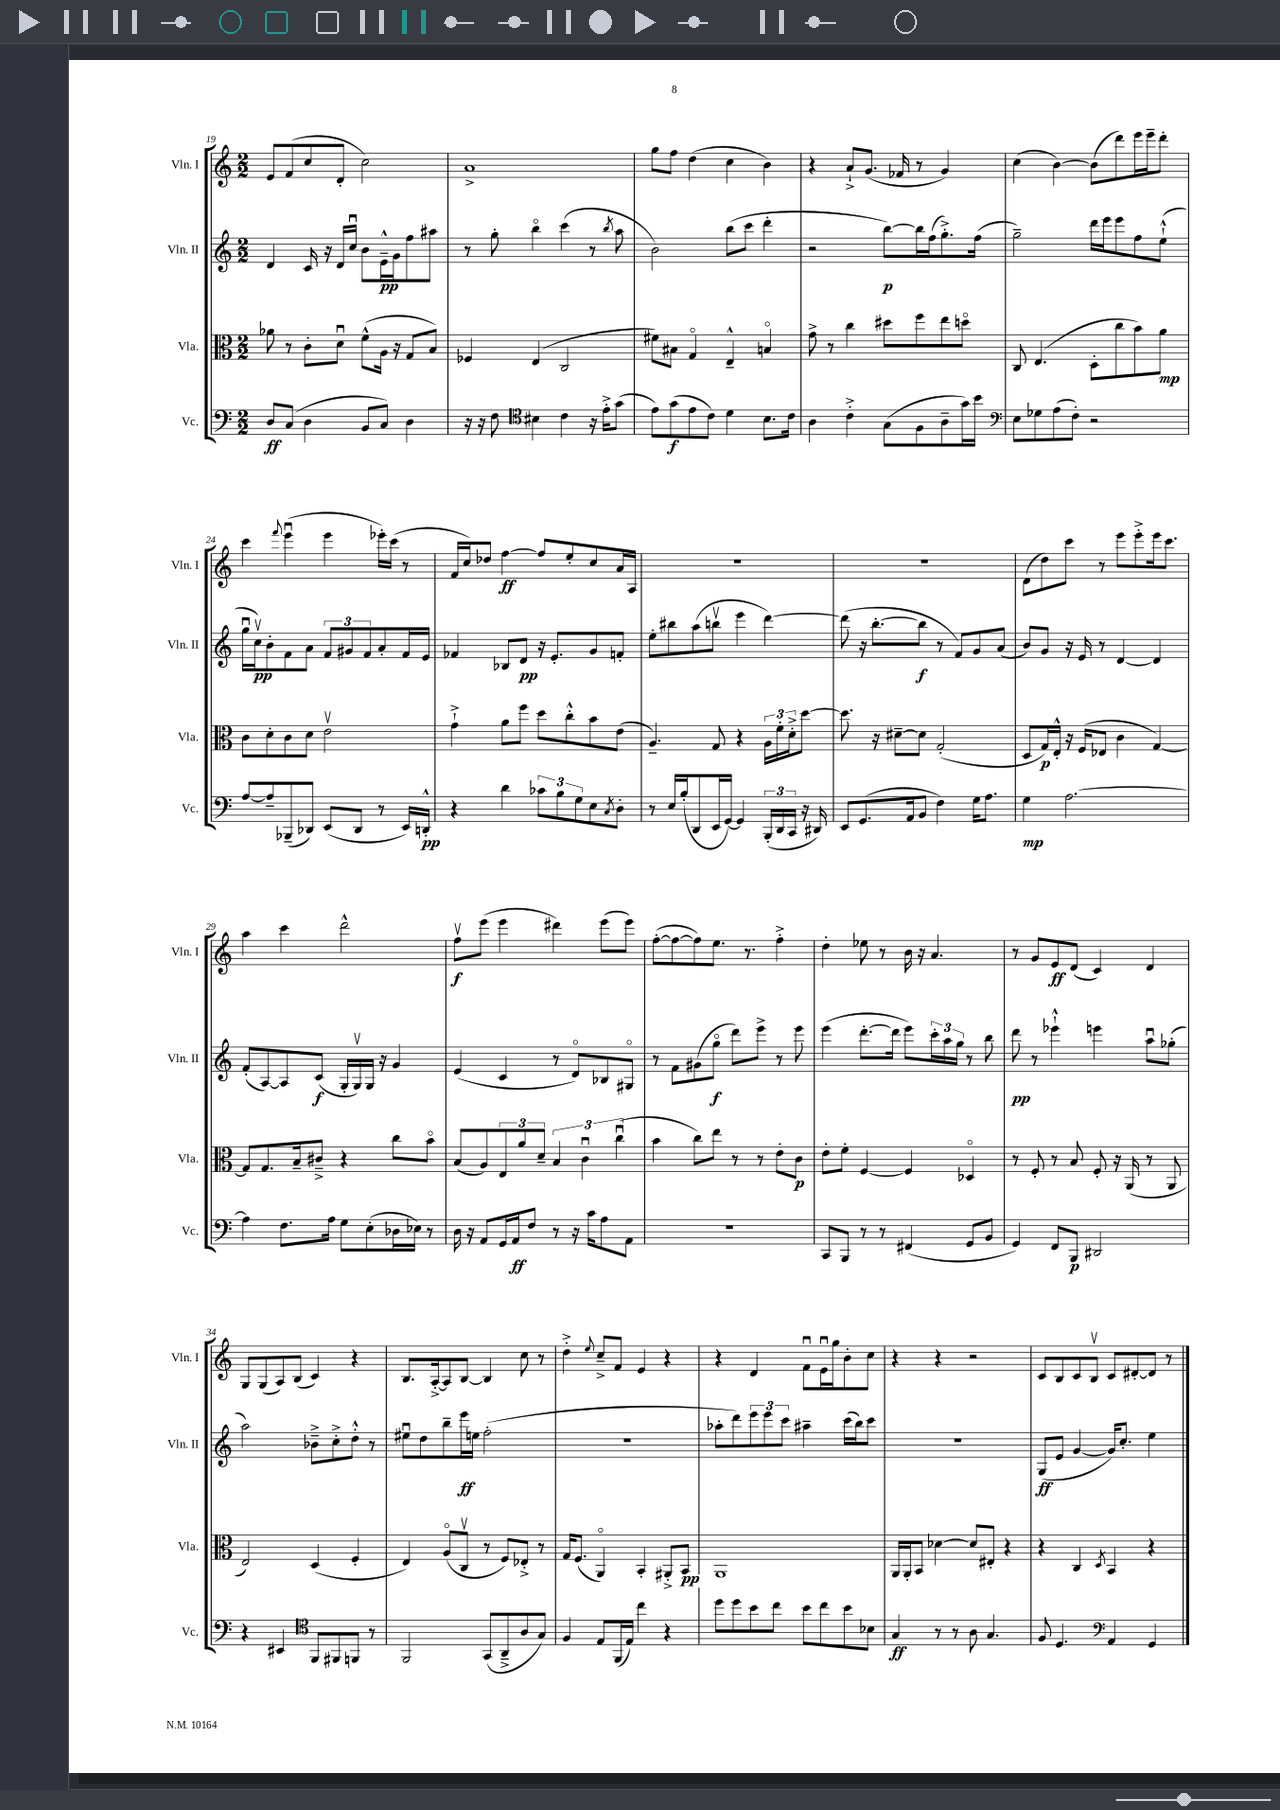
<<
\new StaffGroup <<
\new Staff = "s0" \with { instrumentName = "Vln. I" shortInstrumentName = "Vln. I" } {
    \clef treble \key c \major \numericTimeSignature \time 2/2
    e'8 f'8( c''8 d'8-. c''2) |
    a'1-> |
    g''8 f''8 d''4( c''4 b'4) |
    r4 a'8-!-> g'8.( fes'16 r8 g'4) |
    c''4( b'4~) b'8( d'''8) e'''16 e'''16-- d'''8-. |
    c'''4 \appoggiatura { f'''8 } e'''4\downbow( e'''4 ees'''16-.) c'''16( r8 |
    f'16 c''16) des''8 f''4~\ff f''8 e''8-. c''8 a'16 a16 |
    R1 |
    R1 |
    d'8( d''8) c'''8 r8 e'''8 e'''8-.-> e'''16 c'''8. |
    a''4 c'''4 d'''2-^ |
    f''8\upbow\f e'''8( e'''4 dis'''4) e'''8( e'''8) |
    f''8~-.( f''8~ f''8) e''8. r8. f''4-.-> |
    d''4-. ees''8 r8 b'16 r16 a'4. |
    r8 g'8 e'8\ff d'8( c'4) d'4 |
    g8 g8( a8) b8( c'4) r4 |
    b8. a16~-.-> a8 b8~ b4 c''8 r8 |
    d''4-.-> \appoggiatura { e''8 } c''8---> f'8 e'4 r4 |
    r4 d'4 f'8\downbow e'16\downbow g''16 b'8-. c''8 |
    r4 r4 r2 |
    c'8 b8 c'8 b8\upbow c'8 dis'8~-. dis'8 r8 \bar "|." |
}
\new Staff = "s1" \with { instrumentName = "Vln. II" shortInstrumentName = "Vln. II" } {
    \clef treble \key c \major \numericTimeSignature \time 2/2
    d'4 c'16 r16 d'16 c''16\downbow b'8 e'16---^\pp g'16 f''8 ais''8 |
    r8 g''8-. b''4\flageolet c'''4( r8 \acciaccatura { b''8 } a''8 |
    b'2) b''8( c'''8 d'''4-. |
    r2 b''8~\p) b''16 f''16( g''8.-.->) f''16( |
    g''2--) d'''16 e'''16 e'''8 f''8 e''8-!-^( |
    g''16\downbow c''16\upbow\pp) b'8-. f'8 a'8 \tuplet 3/2 { f'8 gis'8 f'8 } a'8-. f'16 e'16 |
    fes'4 bes8 d'8\pp r16 e'8.-. g'8 f'8-. |
    e''8-. bis''8 a''8( b''8\upbow e'''4 d'''4~) |
    d'''8( r16 b''8.~-. b''8\f r8 f'8) g'8 a'8( |
    b'8) g'8 r16 e'16 r8 d'4~ d'4 |
    f'8-.( a8~) a8 c'8\f( g16-. g16\upbow) g16 r16 g'4 |
    e'4( c'4 r8 d'8\flageolet) bes8 gis8\flageolet |
    r8 f'8 gis'8( g''8\flageolet\f d'''8) e'''8-> r8 e'''8 |
    e'''4( d'''8.~-. d'''16 e'''8) \tuplet 3/2 { c'''16-. a''16 g''16 } r8 b''8 |
    d'''8\pp r8 ees'''4-!-^ e'''4 a''8\downbow ges''8-.( |
    a''2) bes'8---> c''8-.-> d''8-.-^ r8 |
    eis''8\downbow d''8 b''8-- e'''16\ff e''16 f''2-.( |
    R1 |
    aes''8-. d'''8) \tuplet 3/2 { e'''8 e'''8 c'''8 } ais''4-- c'''16( b''16) c'''8 |
    R1 |
    g8\ff( e'8 g'4~ g'16) c''8.-. e''4 \bar "|." |
}
\new Staff = "s2" \with { instrumentName = "Vla." shortInstrumentName = "Vla." } {
    \clef alto \key c \major \numericTimeSignature \time 2/2
    aes'8 r8 c'8-. d'8\downbow f'8-^( a16 r16 g8 b8) |
    fes4 e4( c2 |
    fis'8) bis8 g4\flageolet e4---^ b4\flageolet |
    g'8-> r8 c''4 dis''8 f''8 e''8 d''8\flageolet |
    c8 e4.( d8-. c''8 b'8) a'8\mp |
    c'8 d'8-. c'8 d'8 e'2\upbow |
    g'4-!-> a'8 f''8 d''8 c''8-.-^ b'8 e'8( |
    a4.--) g8 r4 \tuplet 3/2 { a16 f'16-. d'16-.-> } d''8~ |
    d''8. r16 dis'8~-- dis'8 g2-.( |
    d8 g16\p) e16-.-^ r16 f16( ees8 c'4 g4~) |
    g8 g8. b16-- cis'8---> r4 c''8 b'8\flageolet |
    b8( a8) \tuplet 3/2 { e8 a'8 d'8-- } \tuplet 3/2 { b4 c'4\downbow c''4\downbow( } |
    b'4 c''8) e''8 r8 r8 e'8-. c'8\p |
    e'8-. f'8-. f4~ f4 des4\flageolet |
    r8 f8-. r8 b8 f8-. r16 a,16( r8 a,8 |
    e2) d4( f4-. |
    e4) a8\flageolet( c8\upbow r8 f8) ees8-.-> r8 |
    g16 f8.( a,4\flageolet) b,4-. ais,8-.-> b,8\pp |
    a,1 |
    a,16 a,16-. b,8 des'4~ des'8 eis8-. r4 |
    r4 c4 \acciaccatura { d8 } b,4 r4 \bar "|." |
}
\new Staff = "s3" \with { instrumentName = "Vc." shortInstrumentName = "Vc." } {
    \clef bass \key c \major \numericTimeSignature \time 2/2
    d8\ff c8( d4 b,8 c8) d4 |
    r16 r16 f8 \clef tenor bis4 c'4 r16 e'16-.-> g'8( |
    e'8) g'8\f( e'8 c'8) d'4 b8. c'16 |
    a4 c'4-.-> g8( f8 a8-- g'16) b'16 |
    \clef bass e8 ges8 a8( f8-.) r2 |
    a8~ a8-- bes,,8--( des,8) e,8( des,8 r8 e,16) d,16-.-^\pp |
    r4 d'4 \tuplet 3/2 { ces'8 b8 g8 } e8 \acciaccatura { c8 } d8-. |
    r8 e16 b16-.( d,8 e,16 g,16~) g,4 \tuplet 3/2 { b,,16-.( d,16 c,16 } r16 dis,16) |
    e,8 g,8.( a,16 b,8 f4) g16 a8. |
    g4\mp a2.~ |
    a4 f8. a16 g8 e8-.( des16 ees16) r8 |
    d16 r16 a,8 g,16 a,16\ff f8 r8 r16 c'16 a8 a,8 |
    r1 |
    c,8 b,,8 r8 r8 fis,4( g,8 b,8 |
    g,4) f,8 b,,8\p dis,2 |
    r4 eis,4 \clef tenor f,8 fis,8 f,8 r8 |
    f,2 g,8( a,8---> a8 g8) |
    f4 e8 f,16( e16) c''4 r4 |
    d''8 d''8 b'8 c''8 b'8 c''8 b'8 bes8 |
    g4\ff r8 r8 a8 g4. |
    f8 d4. \clef bass a,4 g,4 \bar "|." |
}
>>
>>
\layout { \context { \Score currentBarNumber = #19 } }
